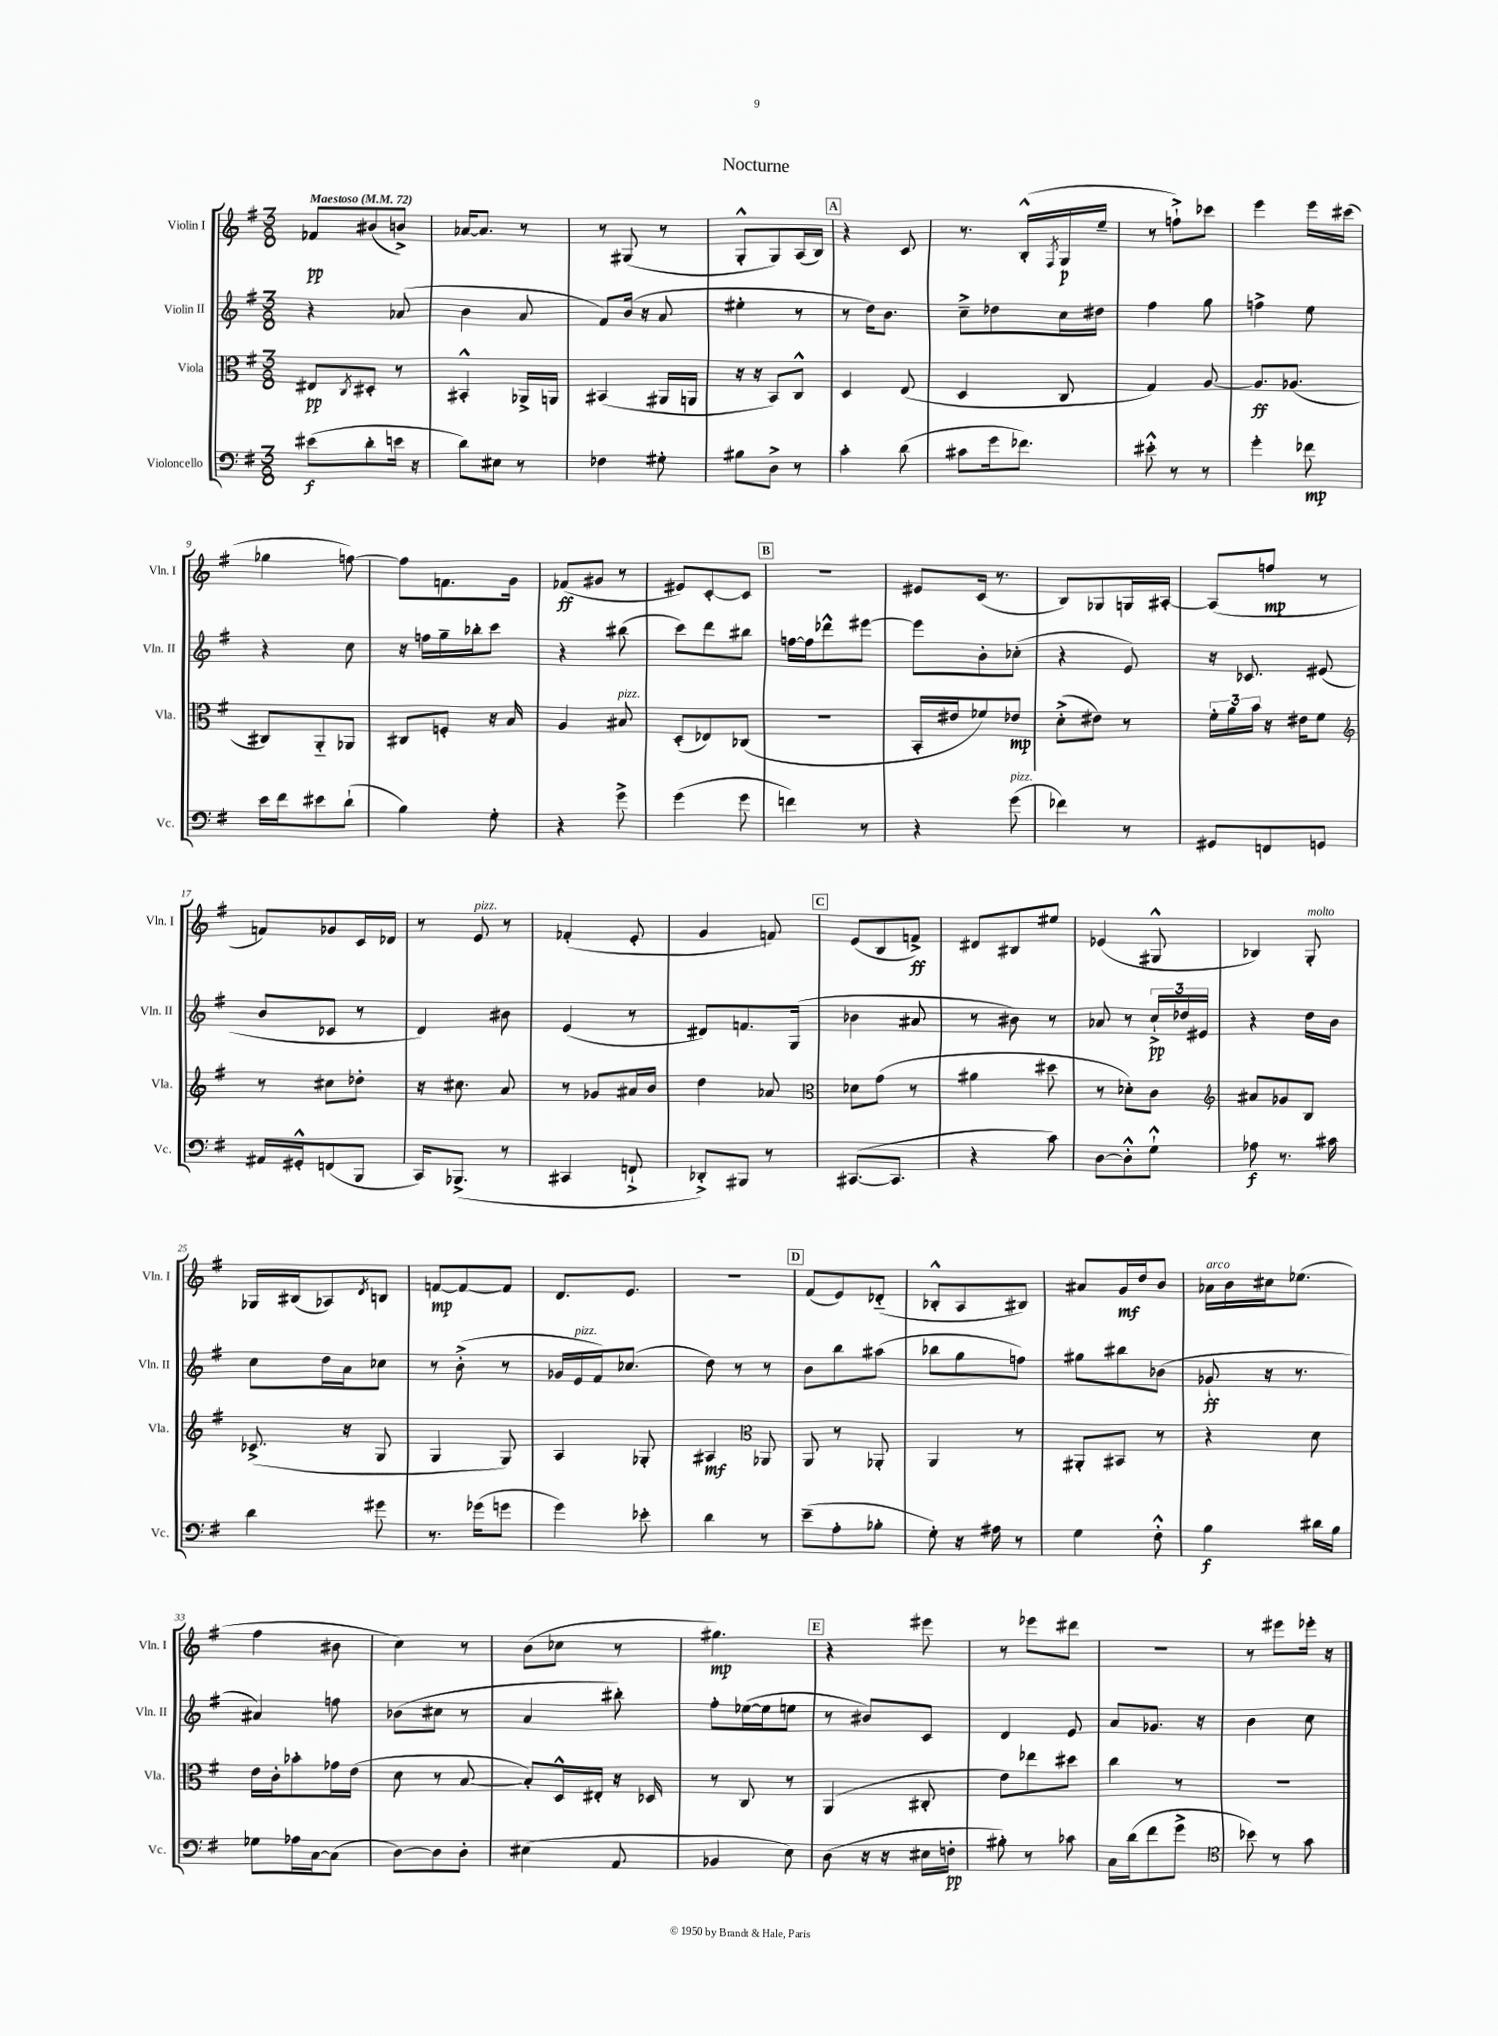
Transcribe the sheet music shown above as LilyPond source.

\header { title = "Nocturne" }
<<
\new StaffGroup <<
\new Staff = "s0" \with { instrumentName = "Violin I" shortInstrumentName = "Vln. I" } {
    \clef treble \key g \major \numericTimeSignature \time 3/8 \tempo "Maestoso" 4 = 72
    fes'8\pp bis'8( b'8->) |
    aes'16~ aes'8. r8 |
    r8 gis8( r8 |
    g8-.-^ g8) a16( b16) |
    \mark \markup { \box "A" } r4 c'8 |
    r8. b16-.-^( \acciaccatura { fis8 } g16\p e''16-- |
    r8 f''8-!->) ces'''8 |
    e'''4 e'''16 cis'''16( |
    ges''4 f''8~) |
    f''8 f'8. g'16 |
    fes'8\ff( gis'8 r8 |
    eis'8) c'8~-. c'8 |
    \mark \markup { \box "B" } R4. |
    eis'8 c'16( r8. |
    b8) ges8 g16 ais16~-. |
    ais8( f''8\mp r8 |
    f'8) ges'8 c'16 des'16 |
    r8 e'8^\markup { \italic "pizz." } r8 |
    fes'4-.( e'8-. |
    g'4 f'8) |
    \mark \markup { \box "C" } e'8( b8 f'8->\ff) |
    dis'8 bis8 eis''8 |
    ees'4( gis8-^ |
    bes4) g8-.^\markup { \italic "molto" } |
    ges16 bis16( aes8) \acciaccatura { d'8 } b8 |
    f'8~\mp f'8~ f'8 |
    d'8. e'8. |
    R4. |
    \mark \markup { \box "D" } fis'8( e'8) des'8-_( |
    bes8-.-^ a8 bis8) |
    ais'8 g'16\mf d''16 b'8 |
    aes'16^\markup { \italic "arco" } b'16 cis''16 ees''8.( |
    fis''4 bis'8 |
    c''4) r8 |
    b'8( ces''8 r8 |
    gis''4.\mp) |
    \mark \markup { \box "E" } r4 eis'''8 |
    r8 ees'''8 dis'''8 |
    R4. |
    r8 eis'''8 ees'''16-. r16 \bar "|." |
}
\new Staff = "s1" \with { instrumentName = "Violin II" shortInstrumentName = "Vln. II" } {
    \clef treble \key g \major \numericTimeSignature \time 3/8
    r4 aes'8( |
    b'4 a'8 |
    fis'8) b'16( r16 a'8 |
    eis''4-. r8 |
    \mark \markup { \box "A" } r8 d''16) b'8. |
    c''8---> des''8 c''16 dis''16 |
    fis''4 g''8 |
    f''4-> e''8 |
    r4 c''8 |
    r16 f''16 g''16-- bes''16-. c'''8 |
    r4 bis''8( |
    c'''8) d'''8 bis''8 |
    \mark \markup { \box "B" } f''16~ f''16 des'''8-^ eis'''8~ |
    eis'''8 b'8-. ces''8-.( |
    r4 e'8) |
    r16 ces'8. eis'8( |
    b'8 ces'8 r8 |
    d'4) bis'8 |
    e'4( r8 |
    dis'8) f'8. g16( |
    \mark \markup { \box "C" } bes'4 ais'8 |
    r8 bis'8) r8 |
    aes'8 r8 \tuplet 3/2 { c''16-!->\pp des''16 eis'16 } |
    r4 d''16 b'16 |
    c''8 d''16 a'16 ces''8 |
    r8 b'8-.->( r8 |
    ges'16 e'16^\markup { \italic "pizz." } fis'16) ces''8.( |
    d''8) r8 r8 |
    \mark \markup { \box "D" } b'8 b''8 ais''8( |
    bes''8 g''8 f''8) |
    gis''8 bis''8 bes'8( |
    ges'8-!\ff r16 r8. |
    ais'4) f''8 |
    bes'8( cis''8 r8 |
    a'4 bis''8-.) |
    fis''8-. ees''16~( ees''16 e''8 |
    \mark \markup { \box "E" } r8 bis'8) c'8 |
    d'4 e'8 |
    a'8 ges'8. r16 |
    b'4 c''8 \bar "|." |
}
\new Staff = "s2" \with { instrumentName = "Viola" shortInstrumentName = "Vla." } {
    \clef alto \key g \major \numericTimeSignature \time 3/8
    eis8\pp \acciaccatura { c8 } dis8-. r8 |
    bis,4-.-^ aes,16-> a,16 |
    bis,4( ais,16 a,16 |
    r16 r16 b,8) c8-^ |
    \mark \markup { \box "A" } d4 e8( |
    d4 c8 |
    g4) a8~ |
    a8.\ff aes8.( |
    cis8) a,8-_ aes,8 |
    cis8 f8-. r16 b16 |
    a4 bis8^\markup { \italic "pizz." } |
    d8-.( ees8) ces8( |
    \mark \markup { \box "B" } R4. |
    b,16-. eis'16 fes'8) ees'8\mp |
    d'8-.->( eis'8) r8 |
    \tuplet 3/2 { fis'16-. a'16 b'16 } r16 eis'16 fis'8 |
    \clef treble r8 cis''8 des''8-. |
    r16 cis''8. a'8 |
    r8 ges'8 ais'16 b'16 |
    d''4 aes'8 |
    \mark \markup { \box "C" } \clef alto des'8 g'8( r8 |
    ais'4 dis''8 |
    r8 des'8-.) c'8 |
    \clef treble ais'8 ges'8 b8 |
    ces'8.->( r16 g8 |
    g4 g8) |
    a4 ges8-. |
    ais4\mf \clef alto aes,8 |
    \mark \markup { \box "D" } a,8 r8 aes,8-. |
    a,4 r8 |
    ais,8-. bis,8 r8 |
    r4 d'8 |
    e'16 c'16-. bes'8-. ges'16 e'16( |
    d'8 r8 b8~ |
    b8-.) d16-^ eis16-. r16 des16 |
    r8 c8 r8 |
    \mark \markup { \box "E" } a,4( cis8-. |
    e'8) ees''8 dis''8 |
    c''4 r8 |
    R4. \bar "|." |
}
\new Staff = "s3" \with { instrumentName = "Violoncello" shortInstrumentName = "Vc." } {
    \clef bass \key g \major \numericTimeSignature \time 3/8
    eis'8\f( d'8-. e'16 r16 |
    d'8) eis8 r8 |
    fes4 gis8-. |
    bis8 d8-> r8 |
    \mark \markup { \box "A" } c'4-. d'8( |
    cis'8 g'16 fes'8.) |
    eis'8-.-^ r8 r8 |
    g'4-. fes'8\mp |
    e'16 fis'16 eis'8 d'8-!( |
    b4) g8-. |
    r4 g'8-> |
    g'4( g'8 |
    \mark \markup { \box "B" } f'4) r8 |
    r4 g'8^\markup { \italic "pizz." }( |
    fes'4) r8 |
    gis,8 f,8 g,8 |
    ais,16 gis,16-.-^ f,8( b,,8 |
    c,16) bes,,8.->( r8 |
    cis,4 f,8-!-> |
    des,8-.->) bis,,8 r8 |
    \mark \markup { \box "C" } cis,8.~( cis,8. |
    r4 c'8) |
    d8~ d8-.-^ g8-!-^ |
    aes8\f r8. cis'16 |
    d'4 gis'8 |
    r8. ges'16( g'8 |
    g'4) ees'8-. |
    d'4 r8 |
    \mark \markup { \box "D" } e'8--( a8-. bes8-. |
    g8-.) r16 ais16 r8 |
    g4 fis8-.-^ |
    b4\f dis'16 b16 |
    ges8 aes16 c16~ c8( |
    d8~) d8 d8-. |
    eis4( a,8 |
    bes,4 e8) |
    \mark \markup { \box "E" } d8( r16 r16 eis16 f16-.\pp |
    bis8-.) r8 ces'8 |
    c16 d'16( fis'8 g'8-> |
    \clef tenor bes'8) r8 g'8 \bar "|." |
}
>>
>>
